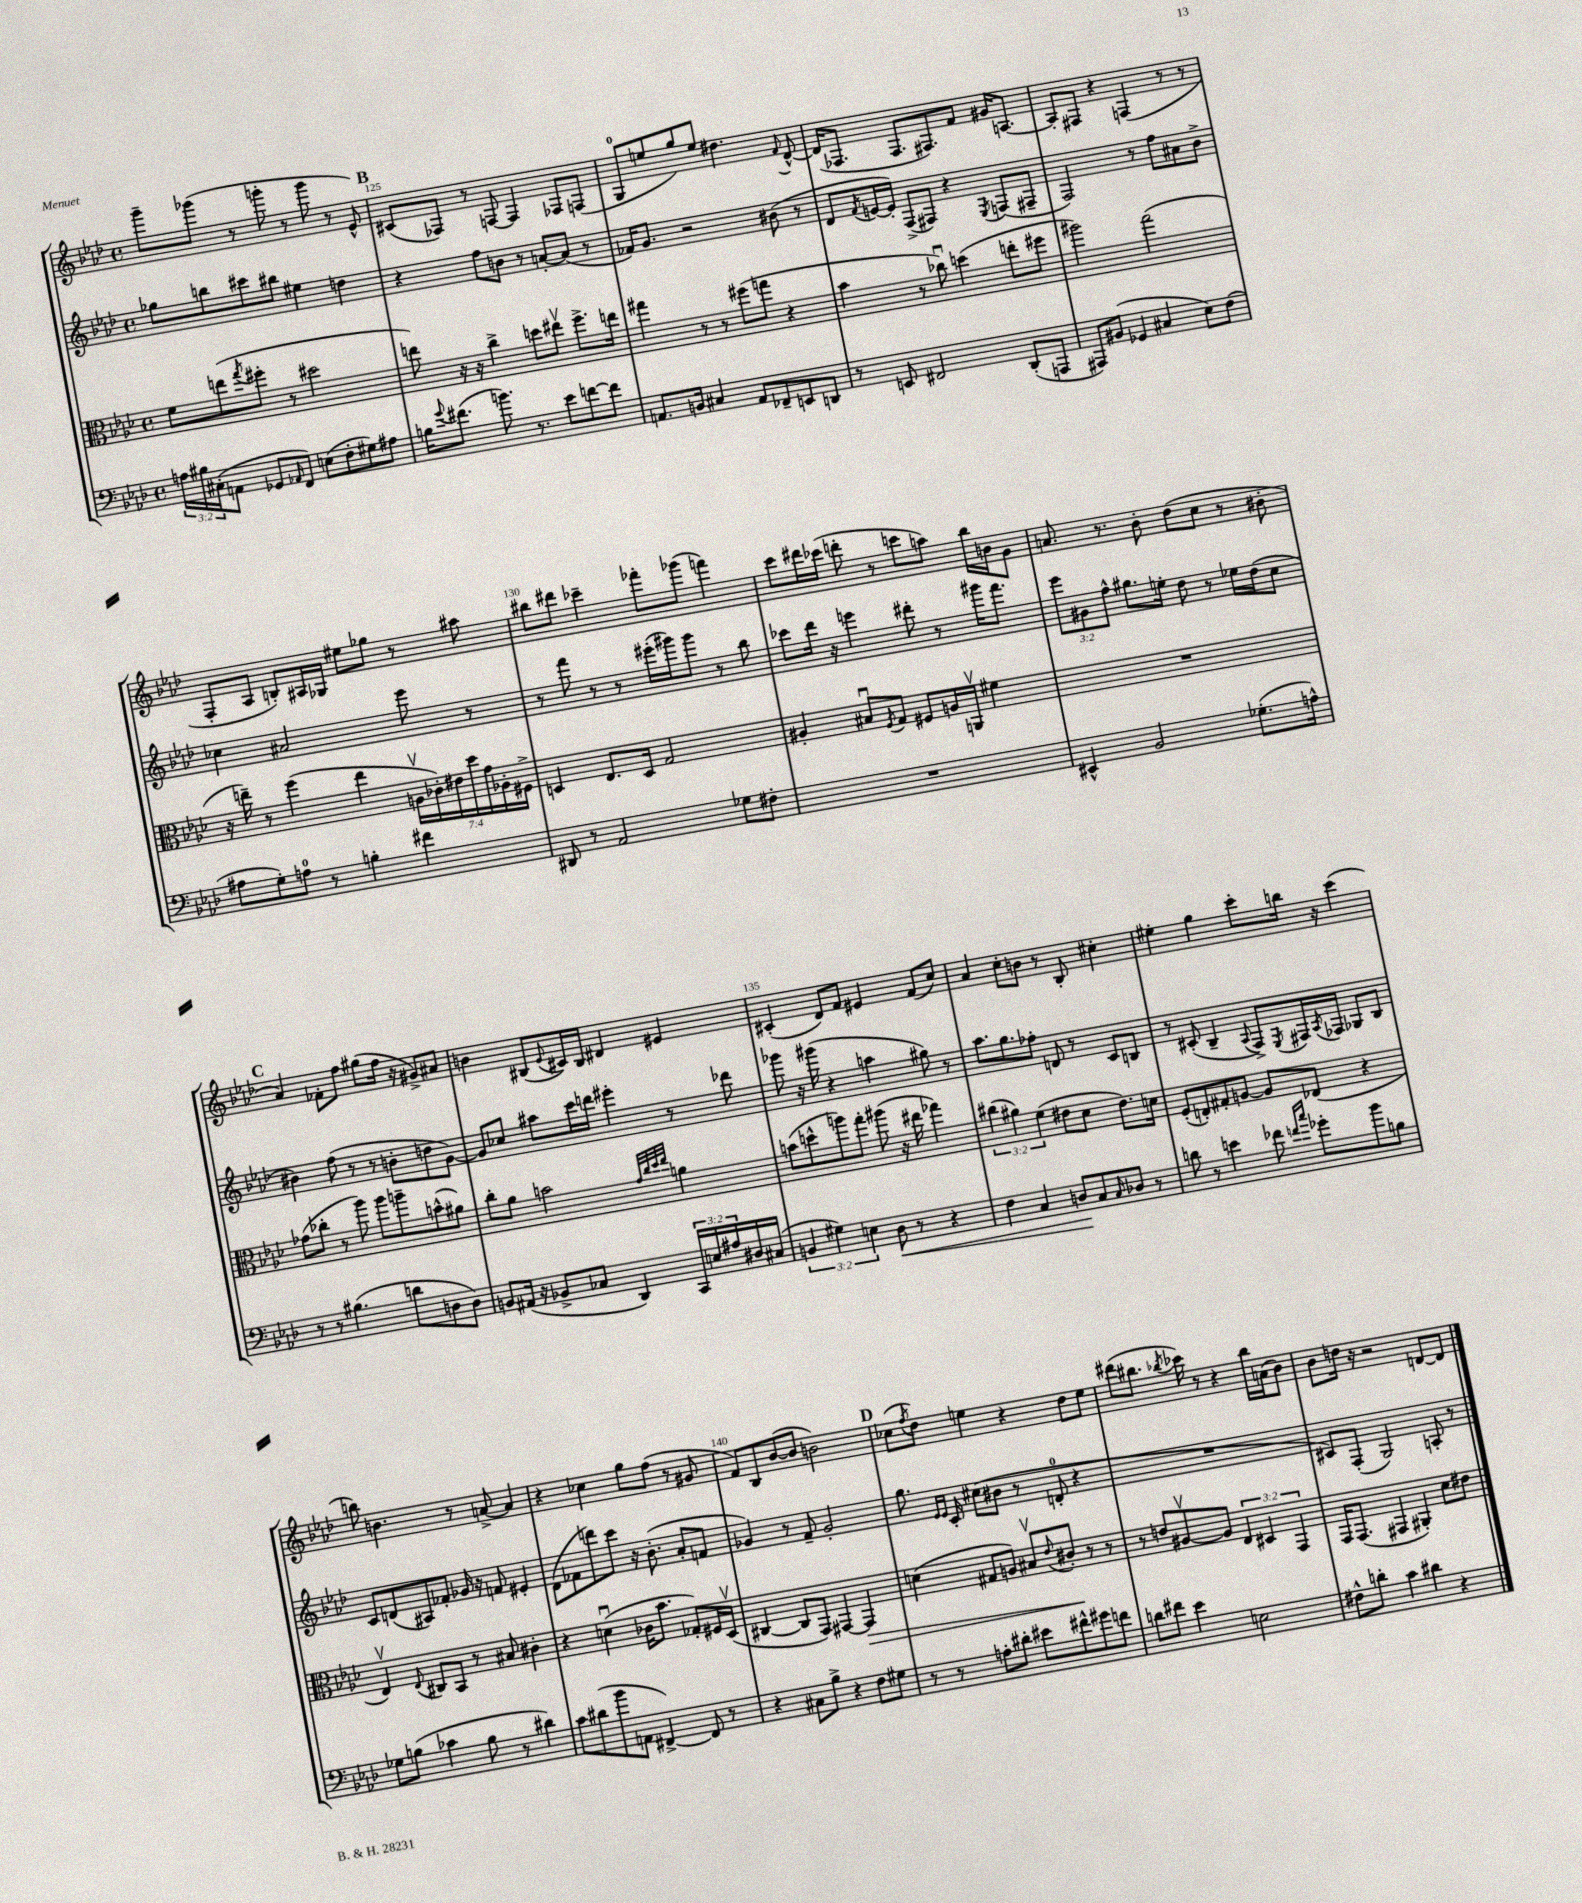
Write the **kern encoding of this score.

**kern	**kern	**kern	**kern
*staff4	*staff3	*staff2	*staff1
*clefF4	*clefC3	*clefG2	*clefG2
*k[b-e-a-d-]	*k[b-e-a-d-]	*k[b-e-a-d-]	*k[b-e-a-d-]
*M4/4	*M4/4	*M4/4	*M4/4
*met(c)	*met(c)	*met(c)	*met(c)
24A\LL	8f\L	8gg-\L	8ggg~\L
24B#\	.	.	.
(24C#'\J	.	.	.
8AA\J	(8ee\	8bb\	(8ggg-\J
.	8qgg/	.	.
8GG-/L	8ff#'\J	8ccc#\	8r
16qqAA-/	.	.	.
8FF/J)	8r	8bb#\J	8ggg'\
(8E\L	2dd#\	4ee#\	8r
8F'\	.	.	8ggg\
8G#\)	.	4dd\	8r
8A#\J	.	.	8e-^^/)
=	=	=	=
16B\LK	8ee\)	4r	(8c#/L
8qqg/	.	.	.
(8.f#\J	.	.	.
.	16r	.	8F-/J)
.	16r	.	.
8.b\)	4cc^\	8ff\L	8r
.	.	8b\J	[8F/
8.r	.	.	.
.	8dd\L	8r	4F/]
8e-\L	8ee#v\J	[8a'/L	.
[8f\	8.ff^\L	(8a/]J	8F-/L
8f\]J	.	8r	(8F/J
.	16ee\Jk	.	.
=	=	=	=
8.AA/L	4gg#\	16f-/LK)	8G/L
.	.	8.g/J	.
.	.	.	8ee/
16BB/Jk	.	.	.
4C#/	8r	2r	8gg/)
.	8r	.	8ee/J
8AA/L	(8ff#\L	.	4.dd#\
8FF-~/	8gg\J	.	.
8EE/	4r	(8b#\	.
.	.	.	8qqf/
8DD/J	.	8r	[8d-^^/
=	=	=	=
8r	4b-\	8d-/L	(16d-/]LK
.	.	.	8.F-/J
.	.	8qf/	.
8EE/	.	[16e/L	.
.	.	16e'/]JJ)	.
2FF#/	8r	(8F^/L	8.F-/L
.	8cc-u\)	8F#/J)	.
.	.	.	8.F#/)
.	(4dd\	4r	.
.	.	.	8f/J
.	.	8qE-/	.
(8DD-'/L	8ee'\L	(8F/L	16g#/LK
.	.	.	[8.A/J
8AAA/J	8ff#\J	8F#~/J	.
=	=	=	=
8AAA#/L)	2aa#\)	2F/)	8A'/]L
(8BB#/J	.	.	8F#/J
4GG-/	.	.	4r
4C#/	(2gg\	8r	(4F/
.	.	8ff\L	.
8E-\L)	.	8a#\	8r
(8F\J	.	8b-^\J	8r
=	=	=	=
8A#\L	16r	4cc-\	8F'/L
.	16ee~\)	.	.
8G'\)	8r	.	8A-/J
8A\J	(4ff\	2a#/	8B'/L)
8r	.	.	16A#/L
.	.	.	16G-/JJ
4B'\	4ee\	.	8ee#\L
.	.	.	8gg-\J
4f#\	28Av\LL	8eee-\	8r
.	28c-'\)	.	.
.	28e#\	.	.
.	28dd-\	.	.
.	.	8r	8aa#\
.	28g\	.	.
.	28A-'\	.	.
.	28F#^\JJ	.	.
=	=	=	=
8DD#/	4D/	8r	8bb#\L
8r	.	8fff\	8ddd#\J
2AA-/	8.E-/L	8r	4ccc-~\
.	.	8r	.
.	16D/Jk	.	.
.	2G/	(16eee#'\LL	8fff-'\L
.	.	16ggg#\J)	.
.	.	8ggg#\J	(8ggg-\J
8G-\L	.	8r	4fff\)
8F#'\J	.	8bb-\	.
=	=	=	=
1r	4A#'/	8ccc-\L	8ccc\L
.	.	16ddd-\Jk	16ddd#\L
.	.	16r	(16ccc-\JJ
.	8B#u/L	4eee\	8ddd'\
.	8qF/	.	.
.	8G/J	.	8r
.	8F#/L	8ddd#'\	8ccc\L
.	16A/L	8r	8aa\J)
.	16AAv/JJ	.	.
.	4f#\	16ggg#\LK	16bb-\LL
.	.	8.fff\J	16b\J
.	.	.	8g\J
=	=	=	=
4EE#^^/	1r	12eee-\L	8.a/
.	.	12g#\	.
.	.	12ff^^\J	.
.	.	.	8.r
2BB-/	.	8.gg#\L	.
.	.	.	8b-'\
.	.	16ee'\Jk	.
.	.	8dd-\	(8dd-\L
.	.	8r	8cc\J
(8.G-'\L	.	16ee-\LL	8r
.	.	(16dd-\J	.
.	.	8cc\J	8b#'\
16A^^\Jk)	.	.	.
=	=	=	=
8r	(8g-\L	4b#\)	4a-/)
8r	8cc-'\J	.	.
(4.B#\	8r	(8ff\	8f-'\L
.	8aa-\)	8r	8ff\J
.	8aa-\L	8r	(8gg#\L
8d\L	8aa~\	8b'\L	16ff\Jk
.	.	.	16r
8D\	(8b^^\	8dd\	8g#^/L)
8D\J)	8a#\J)	[8g\J)	8a#/J
=	=	=	=
8BB/L	8cc'\L	8g/]L	4b\
(16AA#/Jk	8a-\J	8cc-/J	.
16r	.	.	.
8BB-^/L	2b\	8aa#\L	(8B#/L
.	.	.	8qqe-/
8C-/J	.	16ccc\L	16c#/L)
.	.	16ddd\JJ	16B#/JJ
4DD-/)	.	4eee#'\	4d#/
.	32qqg/LLL	.	.
.	32qqcc/	.	.
.	32qqdd-/	.	.
.	32qqee-/JJJ	.	.
24CC/LL	4a\	8r	4e#/
24E/	.	.	.
24A#/	.	.	.
16D#/	.	8ddd-\	.
(16C#/JJ	.	.	.
=	=	=	=
6BB/	(8b\L	8ggg-\	(4c#'/
.	8dd^^\	16r	.
6G#\)	.	.	.
.	.	(16ggg#\	.
.	8aa\)	4r	8d-/L)
6E\	.	.	.
.	8gg'\J	.	8f/J
8D-\	(8aa#\	4aa\	4e#/
8r	16r	.	.
.	16ee#\	.	.
4r	4gg-\)	8gg#\)	(8f/L
.	.	8r	8cc/J)
=	=	=	=
4F\	(6cc#\	8.aa-\L	4a-/
.	6a#\)	.	.
.	.	8.gg\	.
4C/	.	.	8cc'\L
.	(6f\	.	.
.	.	8ff-'\J	8b\J
8D/L	8e#\L	8d/	8r
8C/	8d-\J	8r	8B-'/
16qqC/	.	.	.
8D-/J	8.e#\L)	8c/L	4cc#'\
8r	.	8B/J	.
.	16d\Jk	.	.
=	=	=	=
8d\	(8F'/L	8r	4ee#'\
8r	8E'/)	(8c#'/	.
4e\	8G#'/	4B-~/	4gg\
.	[8A/J	.	.
.	.	8qqA-/	.
8f-\	8A/]L	8F^/L)	8ccc'\L
16qqf/LL	.	.	.
16qqcc/JJ	.	8qE-/	.
8g-'\L	(8E-/J	16F#/L	16bb\Jk
.	.	8qA-/	.
.	.	16F-/JJ	16r
8b-\	4r	8G-/L	(4ccc\
8B\J	.	8B-/J	.
=	=	=	=
8G-\L	4E-v/)	8c/L	8bb\)
(8B\J	.	(8d/	4.b\
.	8qqE-/	.	.
4c-\	8C#/L	8A#/)	.
.	8BB-/J	8f-'/J	.
8B\	8r	16g-/	8r
.	.	16r	.
8r	8B#/	8f/	[8a^/
4d#\)	4c#'\	4e#'/	4a/]
=	=	=	=
8c\L	4r	(8d-\L	4r
(8d#\	.	8f-\	.
8b-\	(4du\	8ddd\)	4cc-\
8AA\J	.	8ccc\J	.
[4FF#^/)	16c-\LK	16r	8gg\L
.	8.b-\J	(8.b-'\	.
.	.	.	(8ff\J
8FF#/]	8G-'/L)	8a-'/L	8r
8r	16F#/L	8f/J	8g#/
.	(16D-v/JJ	.	.
=	=	=	=
4r	[4C#/	4g-/)	8f/L)
.	.	.	8B-/
8C#\L	8C#/]L	8r	([8b-/
8B-^\J	8GG/J)	8f~/	8b-/]J
4r	[4GG#/	2g-'/	2b\)
8F\L	4GG#/]	.	.
8G#\J	.	.	.
=	=	=	=
8r	(4d\	8.gg\	(8cc-\L
.	.	.	8qff/
8r	.	.	8dd-\J)
.	.	16qqe-/LL	.
.	.	16qqe-/JJ	.
.	.	16c'/	.
8A'\L	8G#/L	(8cc#\L	4ee\
8d#'\J	8A/J)	8b#\J	.
8e#\L	8B#v/L	8r	4r
.	8qqe-/	.	.
8f#^^\	8c#'/J	8d'/	.
8g#\	8r	4r	8dd-\L
8f\J	8r	.	8ee\J
=	=	=	=
8d\L	8r	1r	(8ddd#\L
8f#\J	8e/L	.	8.bb#\J
4e-\	[8A#v/	.	.
.	.	.	8qbb-/
.	.	.	16ccc-\)
.	8A#/]J	.	8r
2E\	6E-/	.	4r
.	6D#/	.	.
.	.	.	16bb-\LL
.	.	.	(16a\J
.	6GG/	.	.
.	.	.	8b-\J)
=	=	=	=
8F#^^\L	16GG/LK	8c#/L)	8b-\L
.	(8.GG/J	.	.
8d'\J	.	(8F'/J	16dd\Jk
.	.	.	16r
4c\	4GG#/	2G/)	2r
4d#\	4AA#'/)	.	.
4r	8d-\L	8A'/	[8d/L
.	8e#\J	8r	8d/]J
==	==	==	==
*-	*-	*-	*-
